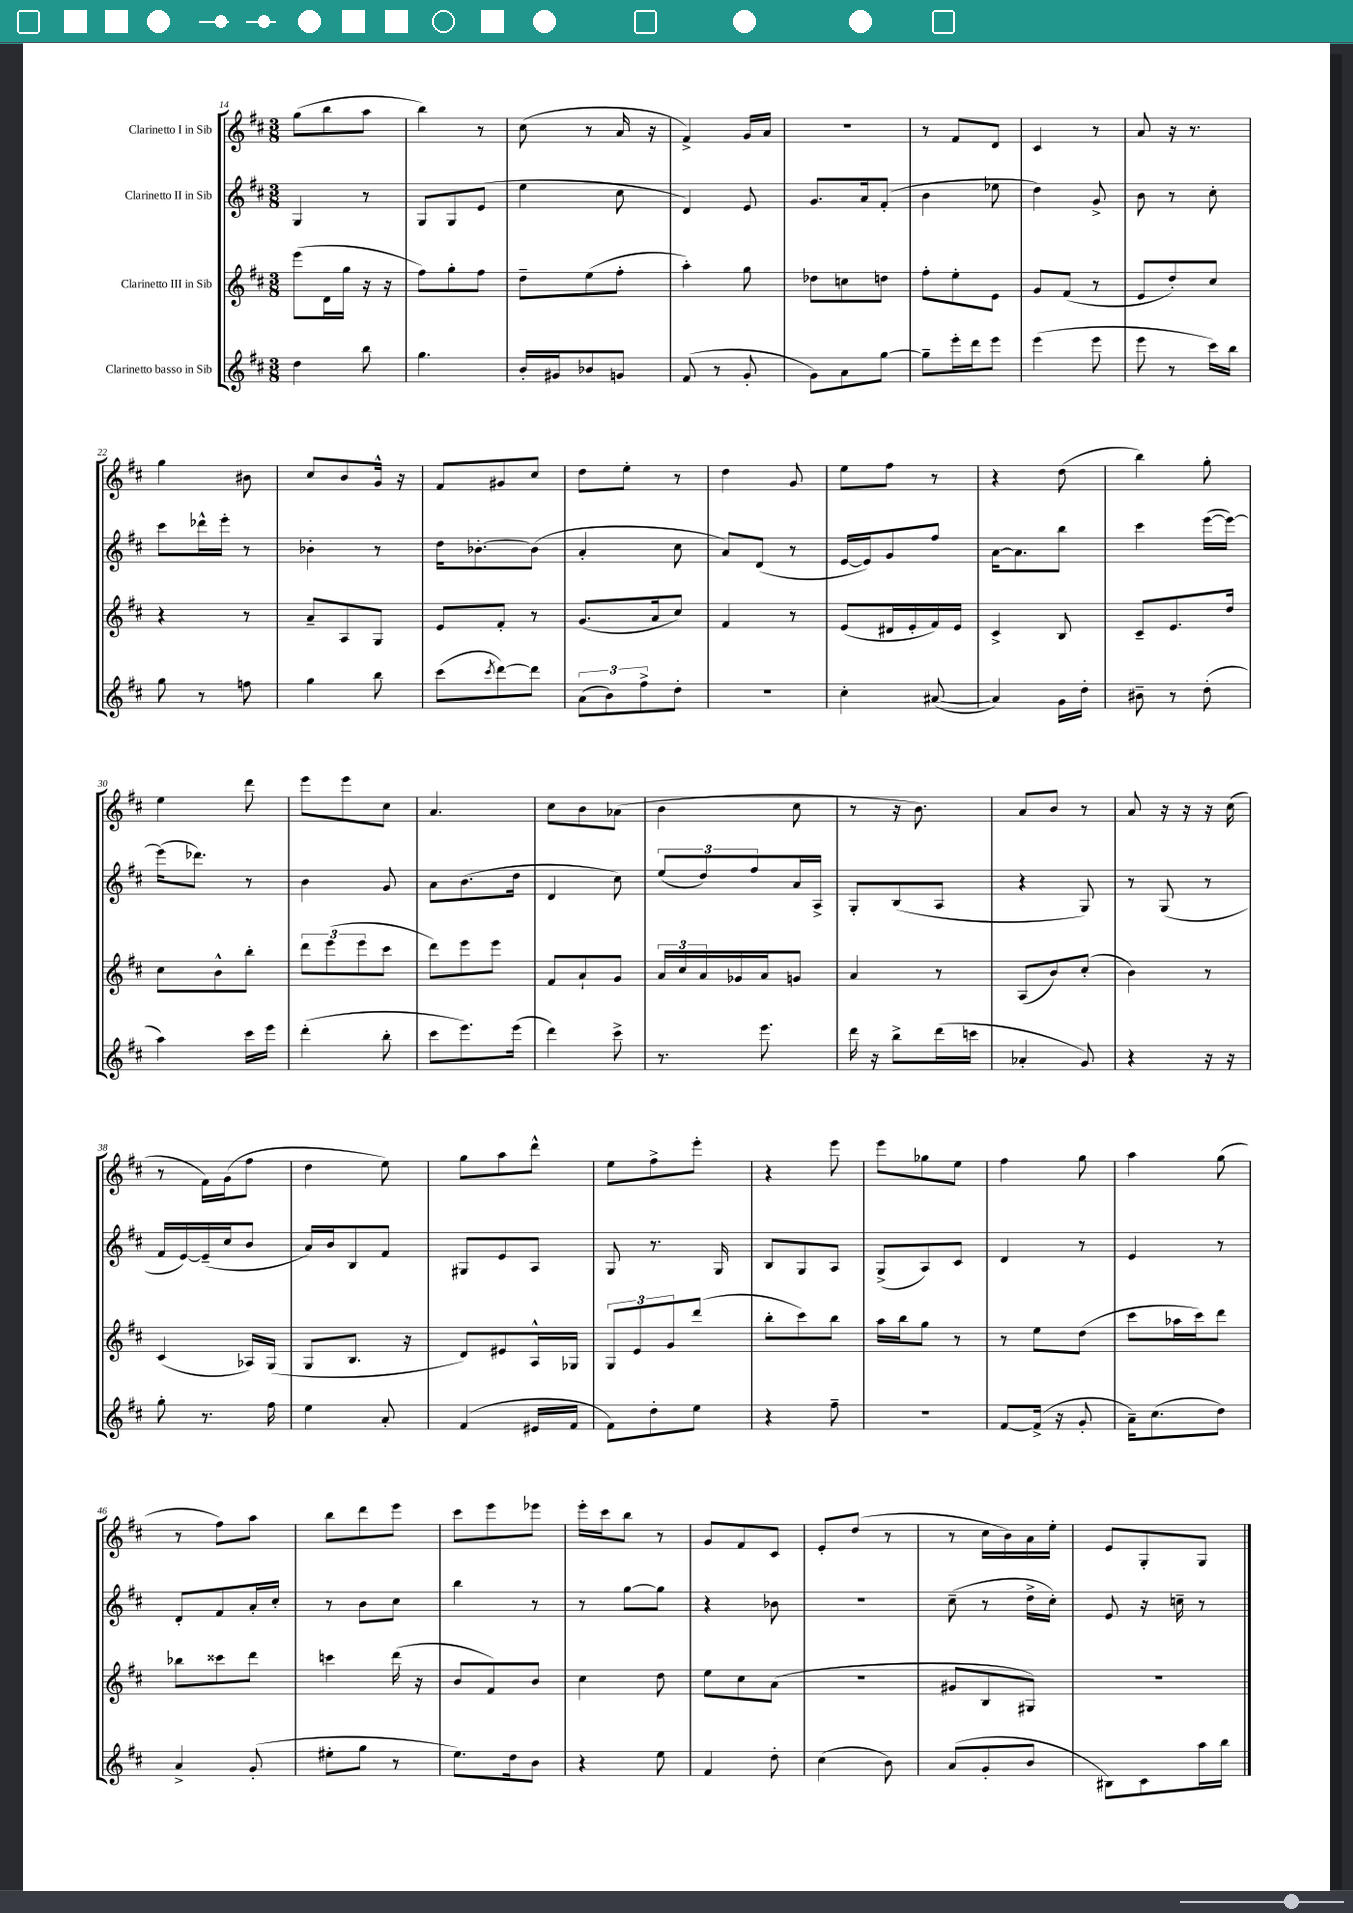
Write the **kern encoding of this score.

**kern	**kern	**kern	**kern
*staff4	*staff3	*staff2	*staff1
*clefG2	*clefG2	*clefG2	*clefG2
*k[f#c#]	*k[f#c#]	*k[f#c#]	*k[f#c#]
*M3/8	*M3/8	*M3/8	*M3/8
4dd	(8eee	4G	(8gg
.	16d	.	8bb
.	16gg	.	.
8bb	16r	8r	8aa
.	16r	.	.
=	=	=	=
4.gg	8ff#)	8G	4bb)
.	8gg'	8G	.
.	8ff#	(8e	8r
=	=	=	=
16b'	8dd~	4ee	(8cc#
16g#	.	.	.
8b-	(8ee	.	8r
8g	8ff#'	8cc#	16a
.	.	.	16r
=	=	=	=
(8f#	4aa')	4d)	4f#^)
8r	.	.	.
8g'	8gg	8e	16g
.	.	.	16a
=	=	=	=
8g)	8dd-	8.g	4.r
8a	8cc	.	.
.	.	16a	.
[8gg	8dd	(8f#'	.
=	=	=	=
8gg~]	8ff#'	4b	8r
16eee'	8ee'	.	8f#
16ddd	.	.	.
8eee	8e	8ee-	8d
=	=	=	=
(4eee	8g	4dd)	4c#
.	(8f#	.	.
8eee	8r	8g^	8r
=	=	=	=
8eee	8e	8b	8a
8r	8dd')	8r	16r
.	.	.	8.r
16ccc#)	8cc#	8cc#'	.
16bb	.	.	.
=	=	=	=
8gg	4r	8ccc#	4gg
8r	.	16ddd-^^	.
.	.	16eee'	.
8ff	8r	8r	8b#
=	=	=	=
4gg	8a~	4b-'	8cc#
.	8A	.	8b
8bb	8G	8r	16g^^
.	.	.	16r
=	=	=	=
(8ccc#	8e	16dd	8f#
.	.	[8.b-'	.
8qccc#	.	.	.
[8ddd)	8f#'	.	8g#
8ddd]	8r	(8b-]	8cc#
=	=	=	=
(12a	(8.g	4a'	8dd
12b)	.	.	.
.	.	.	8ee'
12ff#^	.	.	.
.	16a	.	.
8dd'	8cc#)	8cc#	8r
=	=	=	=
4.r	4f#	8a)	4dd
.	.	(8d	.
.	8r	8r	8g
=	=	=	=
4cc#'	(8e	[16e	8ee
.	.	16e])	.
.	16d#	8g	8ff#
.	16e'	.	.
([8a#	16f#)	8ff#	8r
.	16e	.	.
=	=	=	=
4a#])	4c#^	[16a	4r
.	.	8.a]	.
16g	8B	8bb	(8dd
16dd'	.	.	.
=	=	=	=
8b#~	8c#~	4ccc#	4bb)
8r	8.e	.	.
(8dd'	.	([16eee	8gg'
.	16dd	16eee_)	.
=	=	=	=
4aa)	8cc#	(16eee]	4ee
.	.	8.ddd-)	.
.	8b^^	.	.
16ccc#	8bb'	8r	8ddd
16eee	.	.	.
=	=	=	=
(4ddd'	12ddd	4b	8eee
.	(12eee	.	.
.	.	.	8eee
.	12eee	.	.
8bb'	8ccc#	8g	8cc#
=	=	=	=
8ccc#	8ddd)	8a	4.a
8.eee)	8eee	(8.b	.
.	8eee	.	.
(16eee	.	16dd	.
=	=	=	=
4ddd)	8f#	4d	8cc#
.	8a`	.	8b
8ccc#^	8g	8cc#)	(8a-
=	=	=	=
8.r	24a	(12ee	4b
.	24cc#	.	.
.	24a	12dd)	.
.	16g-	.	.
.	.	12ff#	.
8.eee	16a	.	.
.	8g	16a	8cc#
.	.	16A^	.
=	=	=	=
16ddd	4a	8G'	8r
16r	.	.	.
8bb^	.	(8B	16r
.	.	.	8.b)
(16ddd	8r	8A	.
16ccc	.	.	.
=	=	=	=
4a-'	(8A	4r	8a
.	8b)	.	8b
8g)	(8cc#'	8G)	8r
=	=	=	=
4r	4b)	8r	8a
.	.	(8G	16r
.	.	.	16r
16r	8r	8r	16r
16r	.	.	(16cc#
=	=	=	=
8gg'	(4c#	16f#	8r
.	.	[16e)	.
8.r	.	(16e~]	16f#)
.	.	16cc#	(16g
.	16A-)	8b	8ff#
16ff#	(16G	.	.
=	=	=	=
4ee	8G	16a)	4dd
.	.	16b	.
.	8.B	8B	.
8a'	.	8f#	8ee)
.	16r	.	.
=	=	=	=
(4f#	8d)	8G#	8gg
.	8e#	8e	8aa
16e#	16A^^	8A	8ddd^^
16f#	16G-	.	.
=	=	=	=
8f#)	12G	8G	8ee
.	12e	.	.
8dd'	.	8.r	8ff#^
.	12g	.	.
8ee	(8ddd	.	8eee'
.	.	16G	.
=	=	=	=
4r	8bb'	8B	4r
.	8ccc#)	8G	.
8ff#~	8bb	8A	8eee
=	=	=	=
4.r	16aa	(8G^	8eee
.	16bb	.	.
.	8gg	8A)	8gg-
.	8r	8c#	8ee
=	=	=	=
[8f#	8r	4d	4ff#
(16f#^]	8ee	.	.
16r	.	.	.
8g'	(8dd	8r	8gg
=	=	=	=
16a~)	8ccc#	4e	4aa
(8.cc#	.	.	.
.	16aa-	.	.
.	16ccc#)	.	.
8dd)	8ddd	8r	(8gg
=	=	=	=
4a^	8bb-	8d'	8r
.	8ccc##	8f#	8ff#)
(8g'	8ddd	16a'	8aa
.	.	16cc#'	.
=	=	=	=
8ee#'	4ccc	8r	8bb
8gg	.	8b	8ddd
8r	(16ddd	8cc#	8eee
.	16r	.	.
=	=	=	=
8.ee)	8b	4bb	8ccc#
.	8f#)	.	8eee
16dd	.	.	.
8b	8b	8r	8eee-
=	=	=	=
4r	4cc#	8r	16eee'
.	.	.	16ccc#
.	.	[8gg	8bb
8ee	8dd	8gg]	8r
=	=	=	=
4f#	8ee	4r	8g
.	8cc#	.	8f#
8dd'	(8a	8b-	8c#
=	=	=	=
(4cc#	4.r	4.r	8e'
.	.	.	(8dd
8b)	.	.	8r
=	=	=	=
(8a	8g#	(8cc#~	8r
8g'	8B	8r	16cc#
.	.	.	16b)
8b	8G#)	16dd^	16a
.	.	16cc#')	16ee'
=	=	=	=
8B#)	4.r	8e	8e
8c#	.	16r	8G'
.	.	16cc~	.
16aa	.	8r	8G
16bb	.	.	.
==	==	==	==
*-	*-	*-	*-
